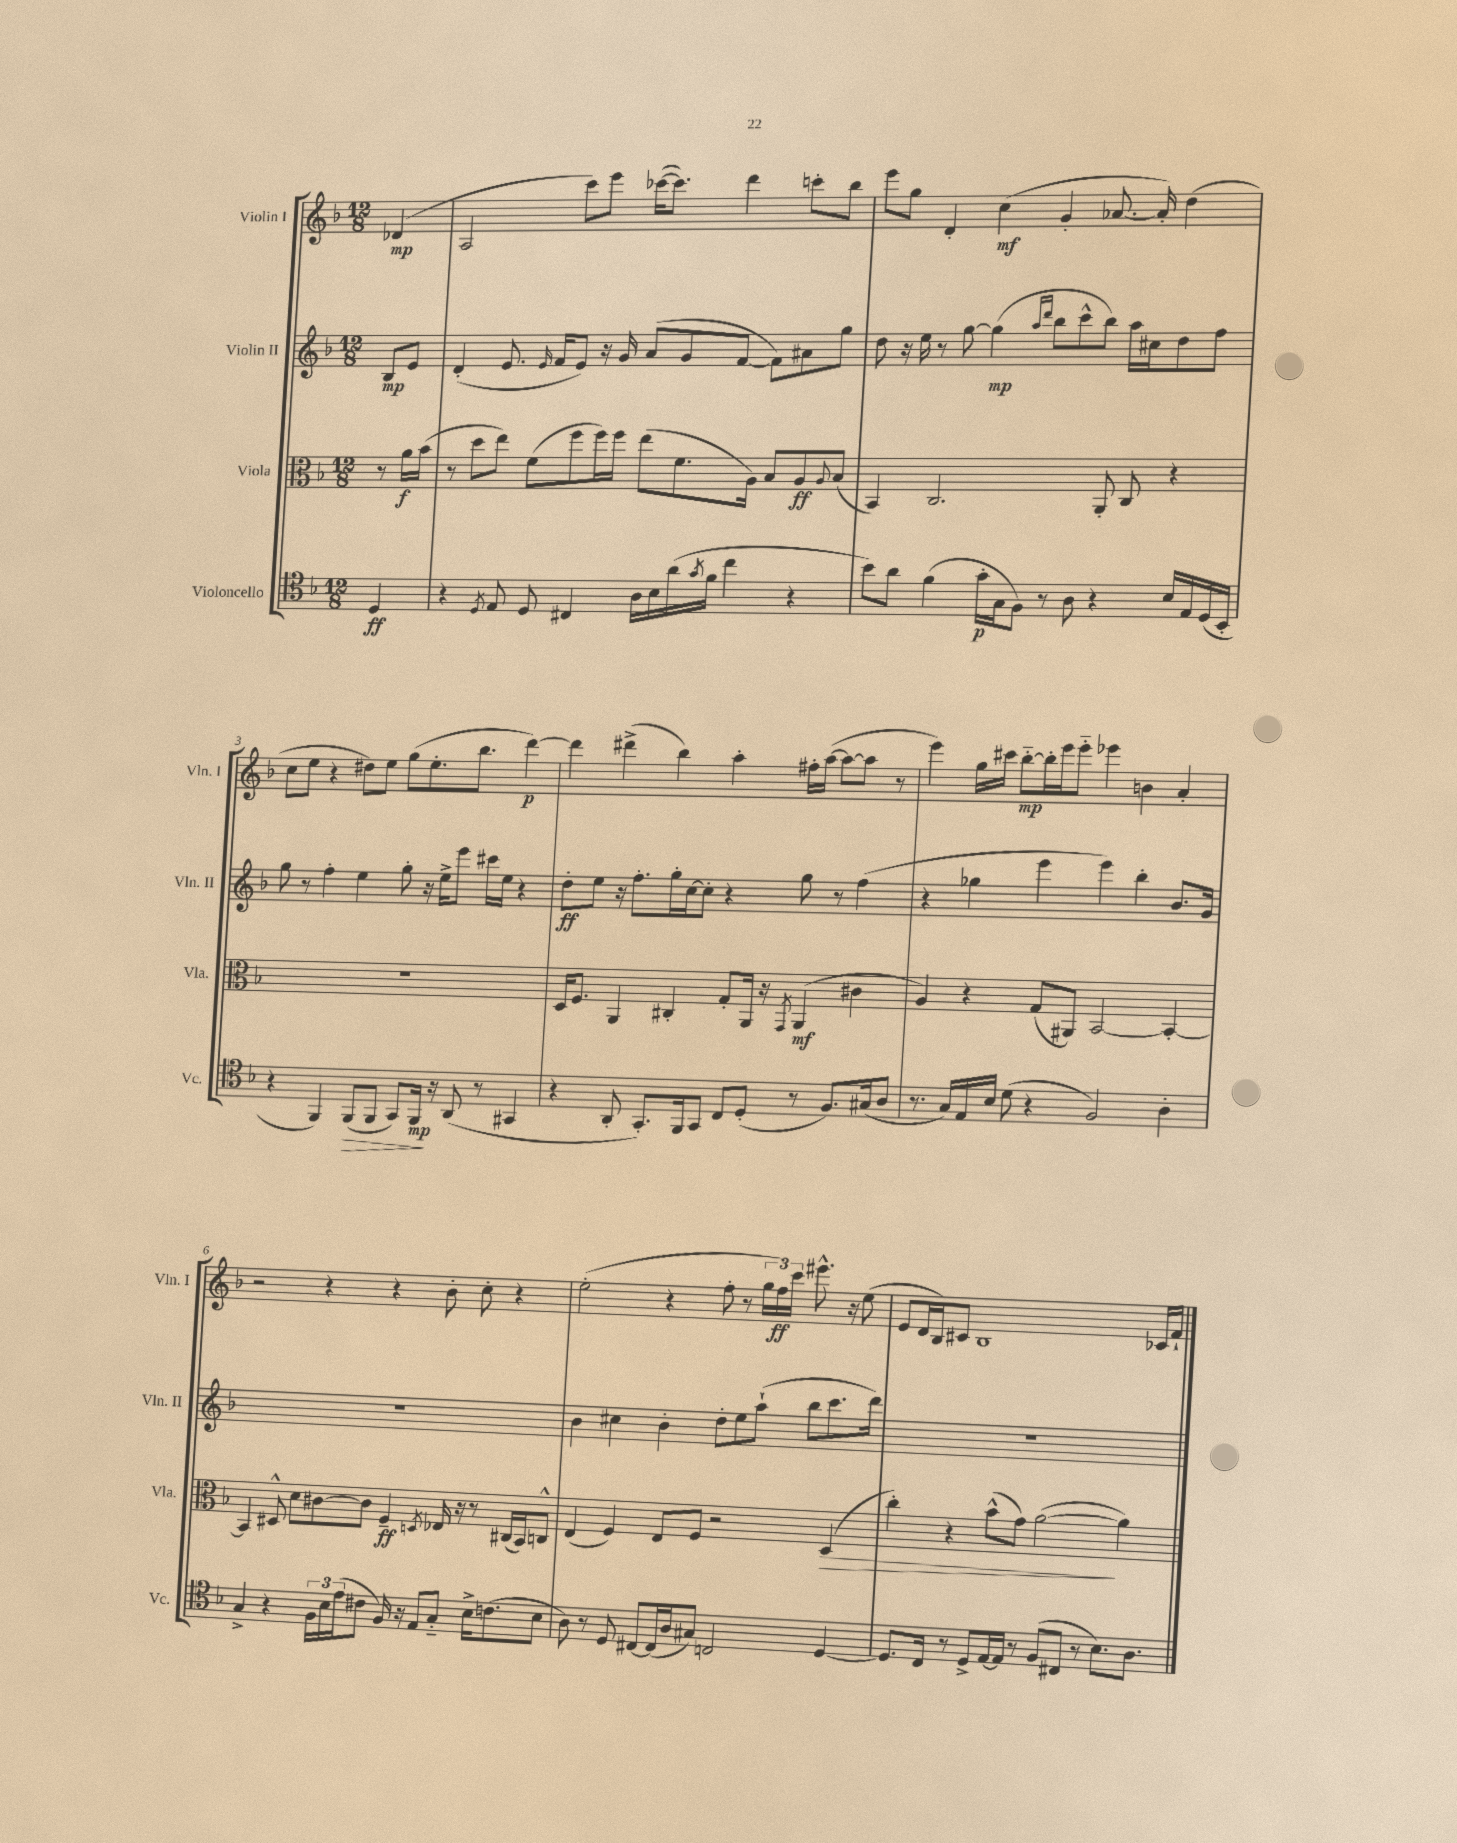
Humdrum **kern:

**kern	**dynam	**kern	**dynam	**kern	**dynam	**kern	**dynam
*part4	*part4	*part3	*part3	*part2	*part2	*part1	*part1
*staff4	*staff4	*staff3	*staff3	*staff2	*staff2	*staff1	*staff1
*I"Violoncello	*	*I"Viola	*	*I"Violin II	*	*I"Violin I	*
*I'Vc.	*	*I'Vla.	*	*I'Vln. II	*	*I'Vln. I	*
*clefC4	*	*clefC3	*	*clefG2	*	*clefG2	*
*k[b-]	*	*k[b-]	*	*k[b-]	*	*k[b-]	*
*M12/8	*	*M12/8	*	*M12/8	*	*M12/8	*
=	=	=	=	=	=	=	=
4D/	ff	8r	.	8B-/L	mp	(4d-X/	mp
.	.	16a\LL	f	8e/J	.	.	.
.	.	(16b-\JJ	.	.	.	.	.
=1	=1	=1	=1	=1	=1	=1	=1
4r	.	8r	.	(4d'/	.	2A/	.
.	.	8dd\L	.	.	.	.	.
8qD/	.	.	.	.	.	.	.
8E/	.	8ee\J)	.	8.e/	.	.	.
8D/	.	(8f\L	.	.	.	.	.
.	.	.	.	16qqe/	.	.	.
.	.	.	.	16f/KL	.	.	.
4C#X/	.	8ff\	.	8e/J)	.	8ccc\L)	.
.	.	16ff\L)	.	16r	.	8eee\J	.
.	.	16ff\JJ	.	16g/	.	.	.
16A\LL	.	(8ee\L	.	(8a/L	.	([16ccc-X\KL	.
16B-\	.	.	.	.	.	8.ccc-\J])	.
(16a\	.	8.f\	.	8g/	.	.	.
8qg/	.	.	.	.	.	.	.
16f\JJ	.	.	.	.	.	.	.
4cc\	.	.	.	[8f/J	.	4ddd\	.
.	.	16A\Jk)	.	.	.	.	.
.	.	8B-/L	.	8f\L])	.	.	.
4r	.	8A/	ff	8a#X\	.	8cccn'\L	.
.	.	8qqA/	.	.	.	.	.
.	.	(8B-/J	.	8gg\J	.	8bb-\J	.
=2	=2	=2	=2	=2	=2	=2	=2
8b-\L)	.	4BB-/)	.	8dd\	.	8eee\L	.
8a\J	.	.	.	16r	.	8gg\J	.
.	.	.	.	16ee\	.	.	.
(4f\	.	2.C/	.	8r	.	4d'/	.
.	.	.	.	[8gg\	.	.	.
16g'\LL	p	.	.	(4gg\]	mp	(4cc\	mf
16G\J	.	.	.	.	.	.	.
8F\J)	.	.	.	.	.	.	.
.	.	.	.	16qqaa/LL	.	.	.
.	.	.	.	16qqddd/JJ	.	.	.
8r	.	.	.	8bb-\L	.	4g'/	.
8A\	.	.	.	8ccc^^\	.	.	.
4r	.	8AA'/	.	8bb-\J)	.	[8.a-X/	.
.	.	8C/	.	16aa\LL	.	.	.
.	.	.	.	16cc#X\J	.	16a-'/])	.
16B-/LL	.	4r	.	8dd\	.	(4dd\	.
16E/	.	.	.	.	.	.	.
(16D/	.	.	.	8ff\J	.	.	.
16BB-'/JJ	.	.	.	.	.	.	.
!!LO:LB:g=z
=3	=3	=3	=3	=3	=3	=3	=3
4r	.	1.r	.	8gg\	.	8cc\L	.
.	.	.	.	8r	.	8ee\J	.
4FF/)	.	.	.	4ff'\	.	4r	.
!	!LO:HP:b	!	!	!	!	!	!
(8FF/L	>	.	.	4ee\	.	8dd#X\L)	.
8FF/J	.	.	.	.	.	8ee\J	.
8GG/L)	.	.	.	8gg'\	.	(8gg\L	.
16FF/Jk	mp	.	.	16r	.	8.ee'\	.
16r	]	.	.	16ee^\KL	.	.	.
(8AA/	.	.	.	8eee\J	.	.	.
.	.	.	.	.	.	8.bb-\J	.
8r	.	.	.	16ccc#X\LL	.	.	.
.	.	.	.	16ee\JJ	.	.	.
4GG#X/	.	.	.	4r	.	[4ddd\)	p
=4	=4	=4	=4	=4	=4	=4	=4
4r	.	16D/KL	.	8dd'\L	ff	4ddd\]	.
.	.	8.F/J	.	.	.	.	.
.	.	.	.	8ee\J	.	.	.
8AA'/	.	4AA/	.	16r	.	(4ddd#X^\	.
.	.	.	.	8.ff'\L	.	.	.
8.GG'/L)	.	.	.	.	.	.	.
.	.	4C#X'/	.	16gg'\L	.	4bb-\)	.
16FF/k	.	.	.	[16cc\J	.	.	.
8GG/J	.	.	.	8cc'\J]	.	.	.
8C/L	.	8G'/L	.	4r	.	4aa'\	.
(8D'/J	.	16AA/Jk	.	.	.	.	.
.	.	16r	.	.	.	.	.
.	.	8qGG/	.	.	.	.	.
8r	.	(4AA/	mf	8gg\	.	16ff#X'\LL	.
.	.	.	.	.	.	([16aa\JJ	.
8.F/L)	.	.	.	8r	.	8aa\L_	.
.	.	4c#X\	.	(4ff\	.	8aa\J]	.
(16G#X/k	.	.	.	.	.	.	.
8A/J	.	.	.	.	.	8r	.
=5	=5	=5	=5	=5	=5	=5	=5
8.r	.	4A/)	.	4r	.	4eee\)	.
16G/LL)	.	.	.	.	.	.	.
16E/	.	4r	.	4gg-X\	.	16gg\LL	.
16B-/JJ	.	.	.	.	.	16ccc#X\JJ	.
(8d\	.	.	.	.	.	[8bb-\L	mp
4r	.	(8G/L	.	4eee\	.	16bb-'\L]	.
.	.	.	.	.	.	16eee\J	.
.	.	8AA#X/J)	.	.	.	8eee\J	.
2F/)	.	[2BB-/	.	4eee\)	.	4eee-X\	.
.	.	.	.	4bb-'\	.	4bn\	.
4A'\	.	4BB-'/_	.	8.b-/L	.	4a'/	.
.	.	.	.	16g/Jk	.	.	.
!!LO:LB:g=z
=6	=6	=6	=6	=6	=6	=6	=6
4G^/	.	4BB-/]	.	1.r	.	2r	.
4r	.	8D#X^^/	.	.	.	.	.
.	.	8d\L	.	.	.	.	.
24F\LL	.	[8c#X\	.	.	.	4r	.
24B-\	.	.	.	.	.	.	.
(24e\J	.	.	.	.	.	.	.
8c#X\J	.	8c#\J]	.	.	.	.	.
16F/)	.	4F~/	ff	.	.	4r	.
16r	.	.	.	.	.	.	.
8E/L	.	.	.	.	.	.	.
.	.	8qDn/	.	.	.	.	.
8G/J	.	16E-X/	.	.	.	8b-'\	.
.	.	16r	.	.	.	.	.
16B-^\KL	.	8r	.	.	.	8cc'\	.
(8.cn\	.	.	.	.	.	.	.
.	.	(16C#X/LL	.	.	.	4r	.
.	.	16BB-/J)	.	.	.	.	.
8B-\J	.	8Cn^^/J	.	.	.	.	.
=7	=7	=7	=7	=7	=7	=7	=7
8A\)	.	(4E/	.	4b-\	.	(2ee'\	.
8r	.	.	.	.	.	.	.
8D/	.	4F/)	.	4cc#X\	.	.	.
[8C#X/L	.	.	.	.	.	.	.
(16C#/L]	.	8E/L	.	4b-'\	.	4r	.
16A/J	.	.	.	.	.	.	.
8G#X/J)	.	8F/J	.	.	.	.	.
2Cn/	.	2r	.	8dd'\L	.	8ff'\	.
.	.	.	.	8ee\	.	8r	.
.	.	.	.	(8aa`\J	.	24gg\LL	.
.	.	.	.	.	.	24ff\)	ff
.	.	.	.	.	.	24ccc\JJ	.
.	.	.	.	8bb-\L	.	8.eee#X^^\	.
!	!	!	!LO:HP:b	!	!	!	!
[4D/	.	(4D/	>	8.ccc\	.	.	.
.	.	.	.	.	.	16r	.
.	.	.	.	.	.	(8ee\	.
.	.	.	.	16ddd\Jk)	.	.	.
=8	=8	=8	=8	=8	=8	=8	=8
8.D/L]	.	4cc'\)	.	1.r	.	8e/L	.
.	.	.	.	.	.	16d/L	.
16C/Jk	.	.	.	.	.	16B-/J)	.
8r	.	4r	.	.	.	8c#X/J	.
8D^/L	.	.	.	.	.	1B-	.
[16E/L	.	(8b-^^\L	.	.	.	.	.
16E/JJ]	.	.	.	.	.	.	.
8r	.	8g\J)	.	.	.	.	.
(8F/L	.	([2a\	.	.	.	.	.
8C#X/J	.	.	.	.	.	.	.
8r	.	.	.	.	.	.	.
8.B-\L)	.	.	.	.	.	.	.
.	.	4a\])	]	.	.	.	.
8.A\J	.	.	.	.	.	.	.
.	.	.	.	.	.	16c-X/LL	.
.	.	.	.	.	.	16f`/JJ	.
==	==	==	==	==	==	==	==
*-	*-	*-	*-	*-	*-	*-	*-
